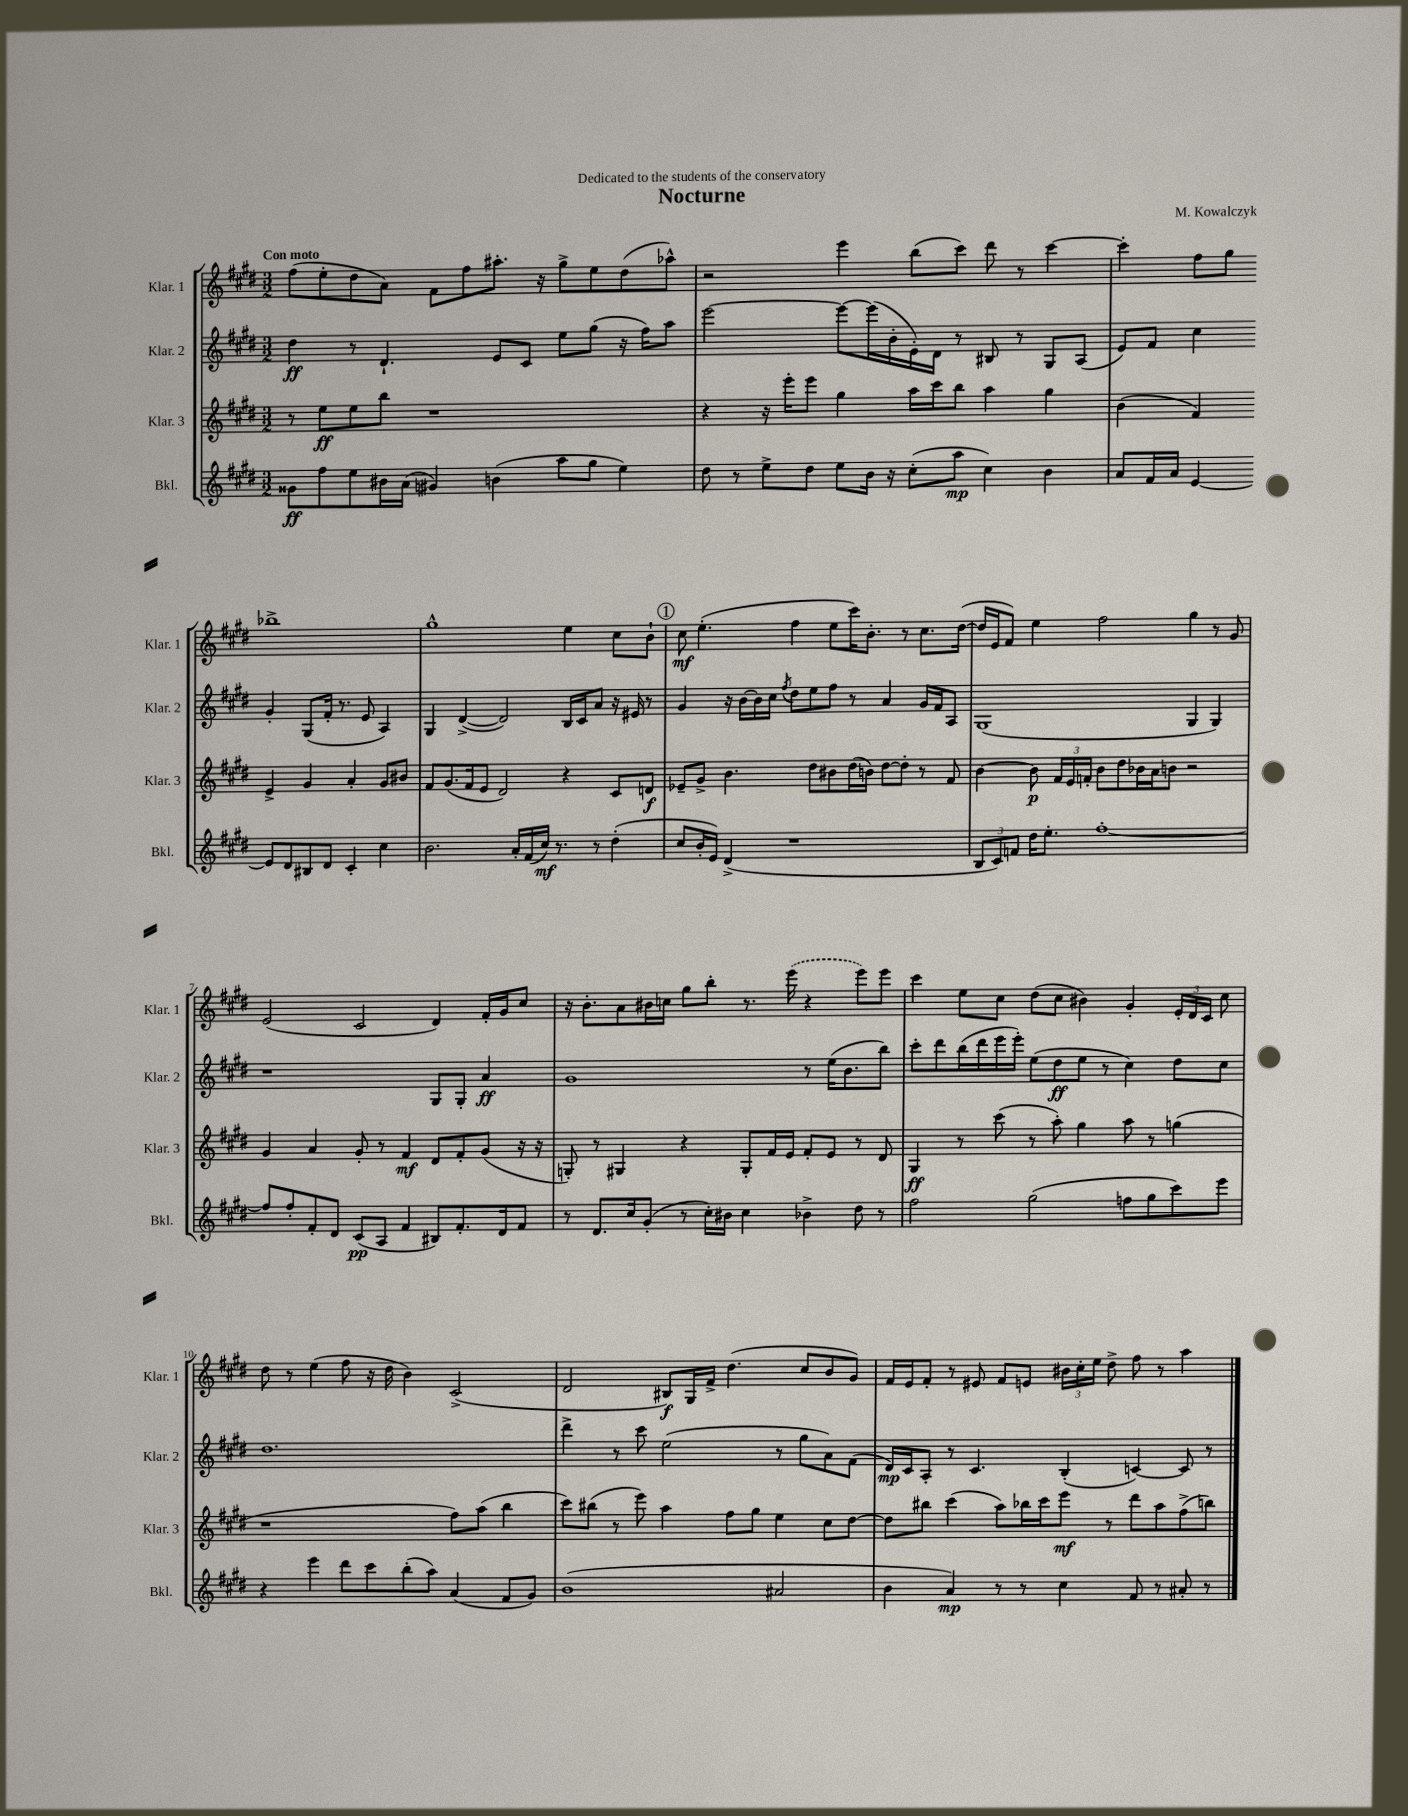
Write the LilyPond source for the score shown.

\header { title = "Nocturne" composer = "M. Kowalczyk" dedication = "Dedicated to the students of the conservatory" }
<<
\new StaffGroup <<
\new Staff = "s0" \with { instrumentName = "Klar. 1" shortInstrumentName = "Klar. 1" } {
    \clef treble \key e \major \numericTimeSignature \time 3/2 \tempo "Con moto"
    \autoBeamOff fis''8[( e''8-. dis''8 a'8]) fis'8[ fis''8 ais''8.]-. r16 gis''8[-> e''8 dis''8( aes''8]-^) |
    r2 e'''4 b''8[( cis'''8]) dis'''8 r8 cis'''4~ |
    cis'''4-. fis''8[ gis''8] bes''1-> |
    gis''1-^ e''4 cis''8[ b'8]-! |
    \mark \markup { \circle "1" } cis''8\mf e''4.-.( fis''4 e''8[ cis'''16) b'8.]-. r8 cis''8.[ dis''16]~( |
    dis''16[ e'16 fis'8]) e''4 fis''2 gis''4 r8 gis'8 |
    e'2( cis'2 dis'4) fis'16[-. gis'16 cis''8] |
    r16 b'8.[-. a'8 bis'16 c''16] gis''8[ b''8]-. r8. \once \slurDashed e'''16( r4 e'''8[) e'''8] |
    cis'''4 e''8[ cis''8] dis''8[( cis''8] bis'4) gis'4-. \tuplet 3/2 { e'16[-. dis'16 cis'16] } cis''8 |
    dis''8 r8 e''4( fis''8 r16 dis''16 b'4) cis'2->( |
    dis'2 bis8[\f) gis16 fis'16]-> dis''4.( cis''8[ b'8 gis'8]) |
    fis'16[ e'16 fis'8]-. r8 eis'8 fis'8[ e'8] \tuplet 3/2 { bis'16[ cis''16-. e''16] } dis''8-> fis''8 r8 a''4 \bar "|." |
}
\new Staff = "s1" \with { instrumentName = "Klar. 2" shortInstrumentName = "Klar. 2" } {
    \clef treble \key e \major \numericTimeSignature \time 3/2
    \autoBeamOff dis''4\ff r8 dis'4.-! e'8[ cis'8] e''8[ gis''8]( r16 fis''16[) a''8] |
    e'''2~ e'''8[~ e'''16( b'16-. e'16-.) dis'16] r8 bis8 r8 gis8[ a8]( |
    e'8[) fis'8] cis''4 gis'4-. gis8[( fis'16]-. r8. e'8 a4) |
    gis4 dis'4~->( dis'2) b16[ cis'16 a'8] r16 eis'16 r8 |
    \mark \markup { \circle "1" } gis'4 r16 b'16[~ b'16 cis''16] \acciaccatura { fis''8 } dis''8[ e''8 fis''8] r8 a'4 gis'16[ fis'16 a8] |
    gis1( gis4 gis4) |
    r1 gis8[ gis8]-. a'4\ff |
    gis'1 r8 e''16[( b'8. b''8]) |
    cis'''8[-. dis'''8 b''16( dis'''16 e'''16 e'''16]-.) e''8[( dis''8\ff e''8] r8 cis''4) dis''8[ cis''8] |
    dis''1. |
    dis'''4-> r8 cis'''8 e''2( r8 gis''8[ a'8) fis'8]( |
    dis'16[\mp) cis'16 a8]-. r8 cis'4. b4-.( c'4~) c'8 r8 \bar "|." |
}
\new Staff = "s2" \with { instrumentName = "Klar. 3" shortInstrumentName = "Klar. 3" } {
    \clef treble \key e \major \numericTimeSignature \time 3/2
    \autoBeamOff r8 e''8[\ff e''8 b''8] r1 |
    r4 r16 e'''16[-. e'''8] gis''4 a''16[ cis'''16 b''8] a''4 gis''4 |
    b'4( fis'4) e'4-> gis'4 a'4-. gis'8[ bis'8] |
    fis'8[ gis'8.( fis'16 e'8] dis'2) r4 cis'8[ d'8]\f |
    \mark \markup { \circle "1" } ees'8[-- gis'8]-> b'4. dis''8[ bis'8 dis''16( b'16]) dis''8[~ dis''8]-. r8 fis'8 |
    b'4~ b'8\p \tuplet 3/2 { fis'16[ e'16 f'16]-. } b'8[ dis''8 bes'16 a'16 b'8] r2 |
    gis'4 a'4 gis'8-. r8 fis'4\mf dis'8[ fis'8-. gis'8]( r16 r16 |
    g8-.) r8 gis4 r4 gis8[-. fis'16 e'16] fis'8[-. e'8] r8 dis'8 |
    gis4\ff r8 cis'''8( r8 a''8-.) gis''4 a''8 r8 g''4( |
    r1 fis''8[) a''8]( b''4 |
    cis'''8[) bis''8]( r8 e'''8) a''4 fis''8[ gis''8] e''4 cis''8[ dis''8]~ |
    dis''8[ bis''8] cis'''4( a''8[) bes''16 cis'''16 e'''8]\mf r8 dis'''8[ a''8 fis''8->( b''8]) \bar "|." |
}
\new Staff = "s3" \with { instrumentName = "Bkl." shortInstrumentName = "Bkl." } {
    \clef treble \key e \major \numericTimeSignature \time 3/2
    \autoBeamOff gisis'8[\ff fis''8 e''8 bis'16 a'16]( gis'4) b'4( a''8[ gis''8] e''4) |
    dis''8 r8 e''8[-> dis''8] e''8[ b'16] r16 cis''8[-.( a''8]\mp cis''4) b'4 |
    a'8[ fis'16 a'16] e'4~ e'8[ dis'8 bis8 dis'8] cis'4-. cis''4 |
    b'2. a'16[-. fis'16( cis''16]\mf) r8. r8 dis''4-.( |
    \mark \markup { \circle "1" } cis''8[ b'16-. e'16]) dis'4->( r1 |
    \tuplet 3/2 { b8[ cis'8) f'8] } dis''16[ e''8.]-. fis''1~-. |
    fis''8[ fis''8-. fis'8-. dis'8] cis'8[\pp( a8] fis'4 bis8[) fis'8.-. dis'16 fis'8] |
    r8 dis'8.[ cis''16 gis'8]-.( r8 cis''16[-.) bis'16] cis''4 bes'4-> dis''8 r8 |
    fis''2 gis''2( f''8[ gis''8 cis'''8) e'''8] |
    r4 e'''4 dis'''8[ cis'''8 b''8-.( a''8]) a'4( fis'8[ gis'8]) |
    b'1( ais'2 |
    b'4 a'4\mp) r8 r8 cis''4 fis'8 r8 ais'8-. r8 \bar "|." |
}
>>
>>
